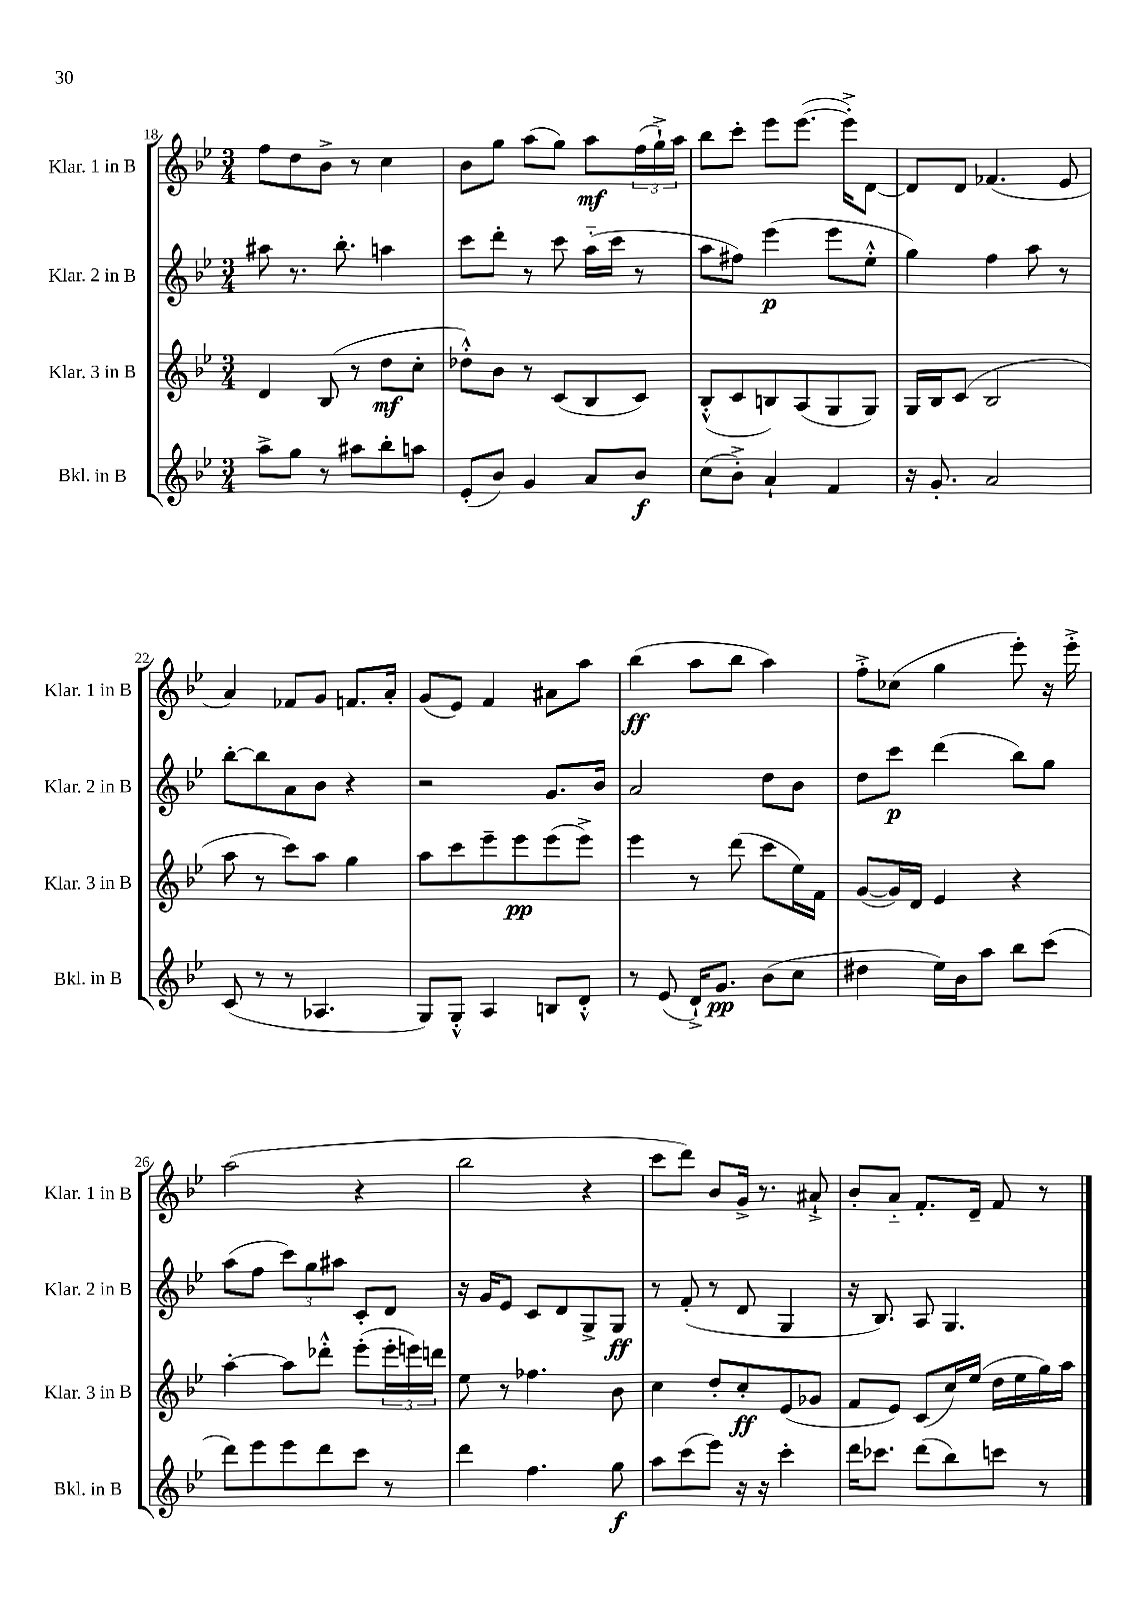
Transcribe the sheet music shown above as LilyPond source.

<<
\new StaffGroup <<
\new Staff = "s0" \with { instrumentName = "Klar. 1 in B" shortInstrumentName = "Klar. 1 in B" } {
    \clef treble \key bes \major \numericTimeSignature \time 3/4
    f''8 d''8 bes'8-> r8 c''4 |
    bes'8 g''8 a''8( g''8) a''8\mf \tuplet 3/2 { f''16( g''16-!->) a''16 } |
    bes''8 c'''8-. ees'''8 ees'''8.~( ees'''16-.->) d'8~ |
    d'8 d'8 fes'4.( ees'8 |
    a'4) fes'8 g'8 f'8. a'16-. |
    g'8( ees'8) f'4 ais'8 a''8 |
    bes''4\ff( a''8 bes''8 a''4) |
    f''8-.-> ces''8( g''4 ees'''8-.) r16 ees'''16-.-> |
    a''2( r4 |
    bes''2 r4 |
    c'''8 d'''8) bes'8 g'16-> r8. ais'8-!-> |
    bes'8-. a'8-_ f'8.-. d'16-- f'8 r8 \bar "|." |
}
\new Staff = "s1" \with { instrumentName = "Klar. 2 in B" shortInstrumentName = "Klar. 2 in B" } {
    \clef treble \key bes \major \numericTimeSignature \time 3/4
    ais''8 r8. bes''8.-. a''4 |
    c'''8 d'''8-. r8 c'''8 a''16-_( c'''16 r8 |
    a''8 fis''8) ees'''4\p( ees'''8 ees''8-.-^ |
    g''4) f''4 a''8 r8 |
    bes''8~-. bes''8 a'8 bes'8 r4 |
    r2 g'8. bes'16 |
    a'2 d''8 bes'8 |
    d''8 c'''8\p d'''4( bes''8) g''8 |
    a''8( f''8 \tuplet 3/2 { c'''8) g''8 ais''8 } c'8-. d'8 |
    r16 g'16 ees'8 c'8 d'8 g8-> g8\ff |
    r8 f'8-.( r8 d'8 g4 |
    r16 bes8.) a8 g4. \bar "|." |
}
\new Staff = "s2" \with { instrumentName = "Klar. 3 in B" shortInstrumentName = "Klar. 3 in B" } {
    \clef treble \key bes \major \numericTimeSignature \time 3/4
    d'4 bes8( r8 d''8\mf c''8-. |
    des''8-.-^) bes'8 r8 c'8( bes8 c'8) |
    bes8-.-^( c'8 b8) a8( g8 g8) |
    g16 bes16 c'8( bes2 |
    a''8 r8 c'''8) a''8 g''4 |
    a''8 c'''8 ees'''8-- ees'''8\pp ees'''8( ees'''8->) |
    ees'''4 r8 d'''8( c'''8 ees''16) f'16 |
    g'8~( g'16) d'16 ees'4 r4 |
    a''4~-. a''8 des'''8-.-^ ees'''8-.( \tuplet 3/2 { ees'''16-. e'''16) d'''16 } |
    ees''8 r8 fes''4. bes'8 |
    c''4 d''8-. c''8-.\ff ees'8( ges'8 |
    f'8 ees'8) c'8( c''16) ees''16( d''16 ees''16 g''16) a''16 \bar "|." |
}
\new Staff = "s3" \with { instrumentName = "Bkl. in B" shortInstrumentName = "Bkl. in B" } {
    \clef treble \key bes \major \numericTimeSignature \time 3/4
    a''8-> g''8 r8 ais''8 bes''8-. a''8 |
    ees'8-.( bes'8) g'4 a'8 bes'8\f |
    c''8( bes'8-.->) a'4-! f'4 |
    r16 g'8.-. a'2 |
    c'8( r8 r8 aes4. |
    g8) g8-.-^ a4 b8 d'8-.-^ |
    r8 ees'8( d'16-!->) g'8.\pp bes'8( c''8 |
    dis''4 ees''16) bes'16 a''8 bes''8 c'''8( |
    d'''8) ees'''8 ees'''8 d'''8 c'''8 r8 |
    d'''4 f''4. g''8\f |
    a''8 c'''8( ees'''8) r16 r16 c'''4-. |
    d'''16 ces'''8. d'''8( bes''8) c'''8 r8 \bar "|." |
}
>>
>>
\layout { \context { \Score currentBarNumber = #18 } }
